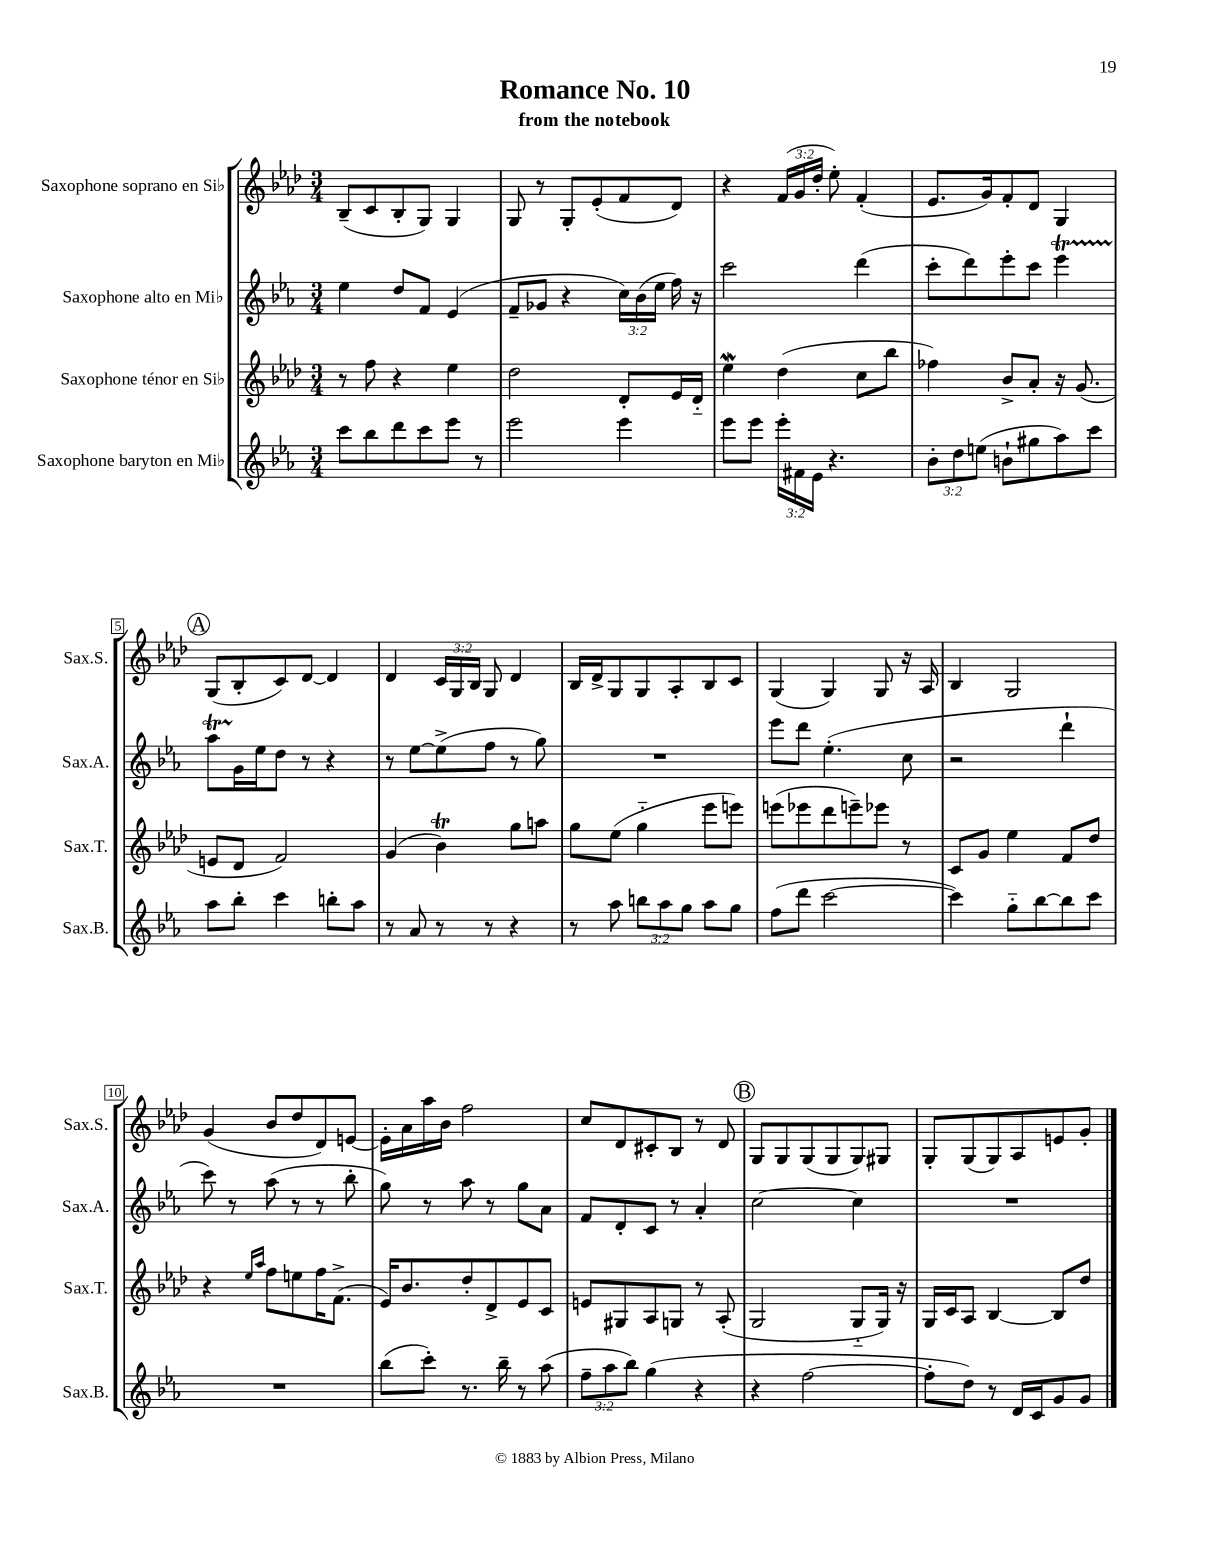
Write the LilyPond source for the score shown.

\header { title = "Romance No. 10" subtitle = "from the notebook" }
<<
\new StaffGroup <<
\new Staff = "s0" \with { instrumentName = "Saxophone soprano en Sib" shortInstrumentName = "Sax.S." } {
    \clef treble \key aes \major \numericTimeSignature \time 3/4 \override Staff.TupletNumber.text = #tuplet-number::calc-fraction-text
    \autoBeamOff bes8[--( c'8 bes8-. g8]) g4 |
    g8 r8 g8[-. ees'8-.( f'8 des'8]) |
    r4 \tuplet 3/2 { f'16[( g'16 des''16]-. } ees''8-.) f'4-.( |
    ees'8.[ g'16) f'8-. des'8] g4 |
    \mark \markup { \circle "A" } g8[( bes8-. c'8) des'8]~ des'4 |
    des'4 \tuplet 3/2 { c'16[ g16 bes16] } g8 des'4 |
    bes16[ des'16-> g8 g8 aes8-. bes8 c'8] |
    g4( g4) g8 r16 aes16 |
    bes4 g2 |
    g'4( bes'8[ des''8 des'8) e'8]~ |
    e'16[-. aes'16 aes''16 bes'16] f''2 |
    c''8[ des'8 cis'8-. bes8] r8 des'8 |
    \mark \markup { \circle "B" } g8[ g8 g8( g8 g8) gis8] |
    g8[-. g8( g8) aes8 e'8 g'8]-. \bar "|." |
}
\new Staff = "s1" \with { instrumentName = "Saxophone alto en Mib" shortInstrumentName = "Sax.A." } {
    \clef treble \key ees \major \numericTimeSignature \time 3/4 \override Staff.TupletNumber.text = #tuplet-number::calc-fraction-text
    \autoBeamOff ees''4 d''8[ f'8] ees'4( |
    f'8[-- ges'8] r4 \tuplet 3/2 { c''16[) bes'16( ees''16] } f''16) r16 |
    c'''2 d'''4( |
    c'''8[-. d'''8) ees'''8-. c'''8] ees'''4\startTrillSpan |
    \mark \markup { \circle "A" } aes''8[ g'16\stopTrillSpan ees''16 d''8] r8 r4 |
    r8 ees''8[~ ees''8->( f''8] r8 g''8) |
    R2. |
    ees'''8[ d'''8] ees''4.-.( c''8 |
    r2 d'''4-! |
    c'''8) r8 aes''8( r8 r8 bes''8-. |
    g''8) r8 aes''8 r8 g''8[ aes'8] |
    f'8[ d'8-. c'8] r8 aes'4-. |
    \mark \markup { \circle "B" } c''2~ c''4 |
    R2. \bar "|." |
}
\new Staff = "s2" \with { instrumentName = "Saxophone ténor en Sib" shortInstrumentName = "Sax.T." } {
    \clef treble \key aes \major \numericTimeSignature \time 3/4
    \autoBeamOff r8 f''8 r4 ees''4 |
    des''2 des'8[-. ees'16 des'16]-_ |
    ees''4\mordent des''4( c''8[ bes''8] |
    fes''4) bes'8[-> aes'8]-. r16 g'8.( |
    \mark \markup { \circle "A" } e'8[ des'8] f'2) |
    g'4( bes'4\trill) g''8[ a''8] |
    g''8[ ees''8]( g''4-_ ees'''8[ e'''8]) |
    e'''8[( ees'''8 des'''8 e'''8--) ees'''8] r8 |
    c'8[ g'8] ees''4 f'8[ des''8] |
    r4 \grace { ees''16[ aes''16] } f''8[ e''8 f''16 f'8.]->( |
    ees'16[) bes'8. des''8-. des'8-> ees'8 c'8] |
    e'8[ gis8 aes8 g8] r8 aes8-.( |
    \mark \markup { \circle "B" } g2 g8[-_ g16]) r16 |
    g16[ c'16 aes8] bes4~ bes8[ des''8] \bar "|." |
}
\new Staff = "s3" \with { instrumentName = "Saxophone baryton en Mib" shortInstrumentName = "Sax.B." } {
    \clef treble \key ees \major \numericTimeSignature \time 3/4 \override Staff.TupletNumber.text = #tuplet-number::calc-fraction-text
    \autoBeamOff c'''8[ bes''8 d'''8 c'''8 ees'''8] r8 |
    ees'''2 ees'''4 |
    ees'''8[ ees'''8] \tuplet 3/2 { ees'''16[-. fis'16 ees'16] } r4. |
    \tuplet 3/2 { bes'8[-. d''8 e''8]( } b'8[-! gis''8 aes''8) c'''8] |
    \mark \markup { \circle "A" } aes''8[ bes''8]-. c'''4 b''8[-. aes''8] |
    r8 aes'8 r8 r8 r4 |
    r8 aes''8 \tuplet 3/2 { b''8[ aes''8 g''8] } aes''8[ g''8] |
    f''8[( d'''8] c'''2~ |
    c'''4) g''8[-_ bes''8~ bes''8 c'''8] |
    R2. |
    bes''8[( c'''8]-.) r8. bes''16-- r8 aes''8( |
    \tuplet 3/2 { f''8[-- aes''8 bes''8]) } g''4( r4 |
    \mark \markup { \circle "B" } r4 f''2~ |
    f''8[-. d''8]) r8 d'16[ c'16 g'8 g'8] \bar "|." |
}
>>
>>
\layout { \context { \Score \override BarNumber.stencil = #(make-stencil-boxer 0.1 0.3 ly:text-interface::print) } }
